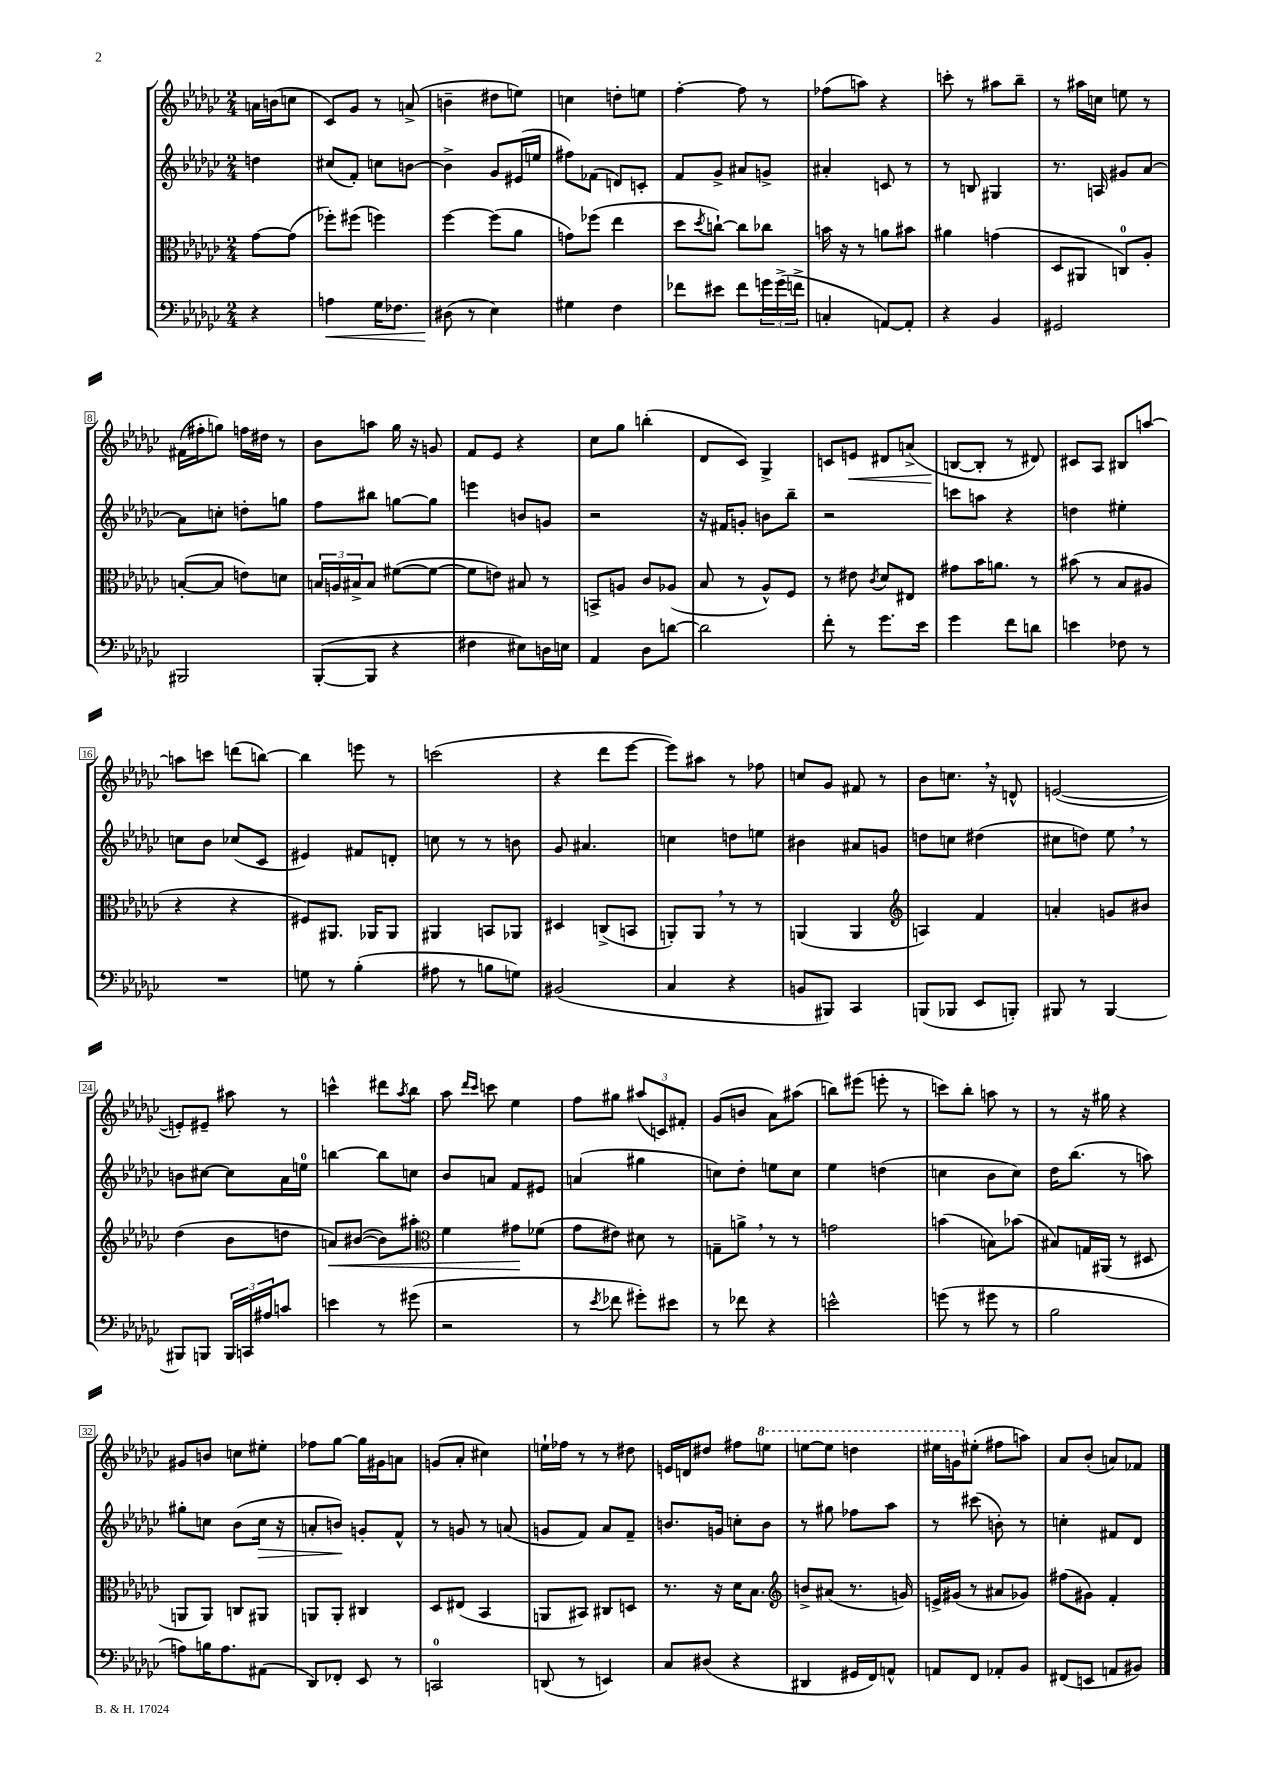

**kern	**kern	**kern	**kern
*staff4	*staff3	*staff2	*staff1
*clefF4	*clefC3	*clefG2	*clefG2
*k[b-e-a-d-g-c-]	*k[b-e-a-d-g-c-]	*k[b-e-a-d-g-c-]	*k[b-e-a-d-g-c-]
*M2/4	*M2/4	*M2/4	*M2/4
4r	[8g-\L	4dd\	16a\LL
.	.	.	(16b\J
.	(8g-\]J	.	8cc\J
=	=	=	=
4A\	8ff-'\L)	(8cc#/L	8c-/L)
.	(8ff#\J	8f'/J)	8g-/J
16G-\LK	4ff\)	8cc\L	8r
8.F-\J	.	.	.
.	.	[8b\J	(8a^/
=	=	=	=
(8D#\	[4ff\	4b^\]	4b~\
8r	.	.	.
4E-\)	(8ff\]L	8g-/L	8dd#\L
.	8a-\J	(16e#/L	8ee\J)
.	.	16ee/JJ	.
=	=	=	=
4G#\	8g\L)	8ff#\L)	4cc\
.	(8ff-\J	(8f-\J	.
4F\	4ee-\	8d/L)	8dd'\L
.	.	8c'/J	8ee\J
=	=	=	=
8f-\L	8dd-\L	8f/L	[4ff'\
.	8qdd-/	.	.
8e#\J	[8cc`\J)	8g-^/J	.
8f-\L	8cc\]L	8a#/L	8ff\]
24g\L	8cc-\J	8g^/J	8r
(24g^\	.	.	.
24f^\JJ	.	.	.
=	=	=	=
4C'/	16b\	4a#'/	(8ff-\L
.	16r	.	.
.	8r	.	8aa\J)
[8AA/L)	8a\L	8c/	4r
8AA'/]J	8b#\J	8r	.
=	=	=	=
4r	4a#\	8r	8ccc'\
.	.	8B/	8r
4BB-/	(4g\	4G#/	8aa#\L
.	.	.	8bb-~\J
=	=	=	=
2GG#/	8D-/L	8.r	8r
.	8AA#/J	.	16aa#\LL
.	.	16A/	16cc\JJ
.	8C/L)	8g#/L	8ee\
.	8A-'/J	[8a-/J	8r
=	=	=	=
2BBB#/	([8B'/L	8a-\]L	(16f#\LL
.	.	.	16ff#'\J
.	8B/]J	8cc'\J	8gg\J)
.	8e\L)	8dd'\L	16ff\LL
.	.	.	16dd#\JJ
.	8d\J	8gg\J	8r
=	=	=	=
([8BBB-'/L	24B/LL	8ff\L	8b-\L
.	24A/	.	.
.	24B#^/J	.	.
8BBB-/]J	8B#/J	8bb#\J	8aa\J
4r	([8f#\L	[8gg\L	16gg-\
.	.	.	16r
.	8f#\_J	8gg\]J	8g/
=	=	=	=
4F#\	8f#\]L	4eee\	8f/L
.	8e\J)	.	8e-/J
8E#\L)	8B#/	8b/L	4r
16D\L	8r	8g/J	.
16E\JJ	.	.	.
=	=	=	=
4AA-/	8BB^/L	2r	8cc-\L
.	8A/J	.	8gg-\J
8D-\L	8c-/L	.	(4bb'\
[8d\J	(8A-/J	.	.
=	=	=	=
2d\]	8B-/	16r	8d-/L
.	.	16f#/LK	.
.	8r	8g'/J	8c-/J)
.	8A-^^/L)	8b\L	4G-^/
.	8F/J	8bb-~\J	.
=	=	=	=
8f'\	8r	2r	8c/L
8r	8e#\	.	8e/J
.	8qc-/	.	.
8.g-\L	8d-/L	.	8d#/L
.	8E#/J	.	(8a^/J
16e-\Jk	.	.	.
=	=	=	=
4g-\	8g#\L	8ccc\L	[8B/L
.	16b-\K	8aa\J	8B'/]J
.	8.a\J	.	.
8f\L	.	4r	8r
8d\J	8r	.	8d#/)
=	=	=	=
4e\	(8b#\	4dd\	8c#/L
.	8r	.	8A-/J
8F-\	8B-/L	4ee#'\	8B#/L
8r	8A#/J	.	[8aa/J
=	=	=	=
2r	4r	8cc\L	8aa\]L
.	.	8b-\J	8ccc\J
.	4r	(8cc-/L	(8ddd\L
.	.	8c-/J	[8bb\J)
=	=	=	=
8G\	8F#/L)	4e#/)	4bb\]
8r	8.AA#/J	.	.
(4B-'\	.	8f#/L	8eee\
.	16AA-/LK	.	.
.	8AA-/J	8d'/J	8r
=	=	=	=
8A#\	4AA#/	8cc\	(2ccc\
8r	.	8r	.
8B\L	8BB/L	8r	.
8G\J)	8AA-/J	8b\	.
=	=	=	=
(2BB#/	4D#/	8g-/	4r
.	.	4.a#/	.
.	(8C^/L	.	8ddd-\L
.	8BB/J	.	[8eee-\J
=	=	=	=
4C-/	8AA'/L)	4cc\	8eee-\]L)
.	8AA/J	.	8aa#\J
4r	8r	8dd\L	8r
.	8r	8ee\J	8ff-\
=	=	=	=
8BB/L	(4AA/	4b#\	8cc/L
8BBB#/J)	.	.	8g-/J
4CC-/	4AA/	8a#/L	8f#/
.	.	8g/J	8r
=	=	=	=
*	*clefG2	*	*
(8BBB/L	4A/)	8dd\L	8b-\L
8BBB-/J	.	8cc\J	8.cc\J
8EE-/L	4f/	(4dd#\	.
.	.	.	16r
8BBB'/J)	.	.	8d^^/
=	=	=	=
8BBB#/	4a'/	8cc#\L	([2e/
8r	.	8dd\J)	.
[4BBB#/	8g/L	8ee-\	.
.	8b#/J	8r	.
=	=	=	=
8BBB#/]L	(4dd-\	8b\L	8e'/]L)
8BBB/J	.	[8cc#\J	8e#~/J
24BBB/LL	8b-\L	8cc#\]L	8aa#\
24CC/	.	.	.
24A#/J	.	.	.
8c/J	8dd\J	16a-\L	8r
.	.	16ee\JJ	.
=	=	=	=
4e\	8a/L)	[4bb\	4ccc^^\
.	([8b#/J	.	.
8r	8b#\]L)	8bb\]L	8ddd#\L
.	.	.	8qaa-/
(8g#\	8aa#'\J	8cc\J	8bb-\J
=	=	=	=
*	*clefC3	*	*
2r	4f\	8b-/L	8aa-\
.	.	.	16qqddd-/LL
.	.	.	16qqccc-/JJ
.	.	8a/J	8ccc\
.	8g#\L	8f/L	4ee-\
.	(8f-\J	8e#/J	.
=	=	=	=
8r	8g-\L	(4a/	8ff\L
8qe-/	.	.	.
8f-\	8e#\J)	.	8gg#\J
8g#'\L)	8d#\	4gg#\	(12aa#/L
.	.	.	12c/)
8e#\J	8r	.	.
.	.	.	12f#'/J
=	=	=	=
8r	8G~\L	8cc\L)	(8g-/L
8f-\	8a^\J	8dd-'\J	8b/J
4r	8r	8ee\L	8a-\L)
.	8r	8cc\J	(8aa#\J
=	=	=	=
2e^^\	2g\	4ee-\	8bb\L)
.	.	.	(8eee#\J
.	.	(4dd\	8eee'\
.	.	.	8r
=	=	=	=
(8g\	(4b\	4cc\	8ccc\L)
8r	.	.	8bb-'\J
8g#\	8B\L)	8b-\L	8aa\
8r	(8b-\J	8cc\J)	8r
=	=	=	=
2B-\	8B#/L)	16dd-\LK	8r
.	.	(8.bb-\J	.
.	16G/L	.	16r
.	(16AA#/JJ	.	16gg#\
.	8r	8r	4r
.	8D#/	8aa\)	.
=	=	=	=
8A\L)	8AA/L	8gg#'\L	8g#/L
16B\K	8AA/J)	8cc\J	8b/J
8.A\	.	.	.
.	8C/L	(8b-\L	8cc\L
(8AA#\J	8AA#/J	16cc\Jk	8ee#'\J
.	.	16r	.
=	=	=	=
8DD-/L)	8AA/L	8a'/L	8ff-\L
8FF-'/J	8AA'/J	8b/J)	[8gg-\J
8EE-/	4C#/	8g'/L	16gg-\]LL
.	.	.	16g#\J
8r	.	8f^^/J	8a\J
=	=	=	=
2CC/	8D-/L	8r	(8g/L
.	(8E#/J	8g/	8a-'/J
.	4BB-/	8r	4cc#\)
.	.	(8a/	.
=	=	=	=
(8DD/	8AA/L	8g/L	16ee`\LL
.	.	.	16ff-\JJ
8r	8BB#/J)	8f/J)	8r
4EE/)	8C#/L	8a-/L	8r
.	8D/J	8f~/J	8dd#\
=	=	=	=
8C-/L	8.r	8.b/L	16e/LL
.	.	.	16d/J
(8D#/J	.	.	8dd#/J
.	16r	16g/Jk	.
4r	16d-\LK	8cc'\L	8ff#\L
.	8.B-\J	.	.
.	.	8b\J	8eee\J
=	=	=	=
*	*clefG2	*	*
4DD#/	8b^/L	8r	[8eee\L
.	(8a#/J	8gg#\	8eee\]J
16GG#/LL	8.r	8ff-\L	4ddd\
16FF/J)	.	.	.
8AA^^/J	.	8aa-\J	.
.	16g/)	.	.
=	=	=	=
8AA/L	16e^/LL	8r	16eee#\LL
.	(16g#/JJ	.	16gg\J
8FF/J	8r	(8ccc#\	(8ee#'\J
8AA-'/L	8a#/L	8b'\)	8ff#\L
8BB-/J	8g-/J)	8r	8aa\J)
=	=	=	=
(8FF#/L	(8ff#\L	4cc'\	8a-/L
8EE/J	8g#\J)	.	(8b-'/J
8AA/L	4f'/	8f#/L	8a/L)
8BB#/J)	.	8d-/J	8f-/J
==	==	==	==
*-	*-	*-	*-
